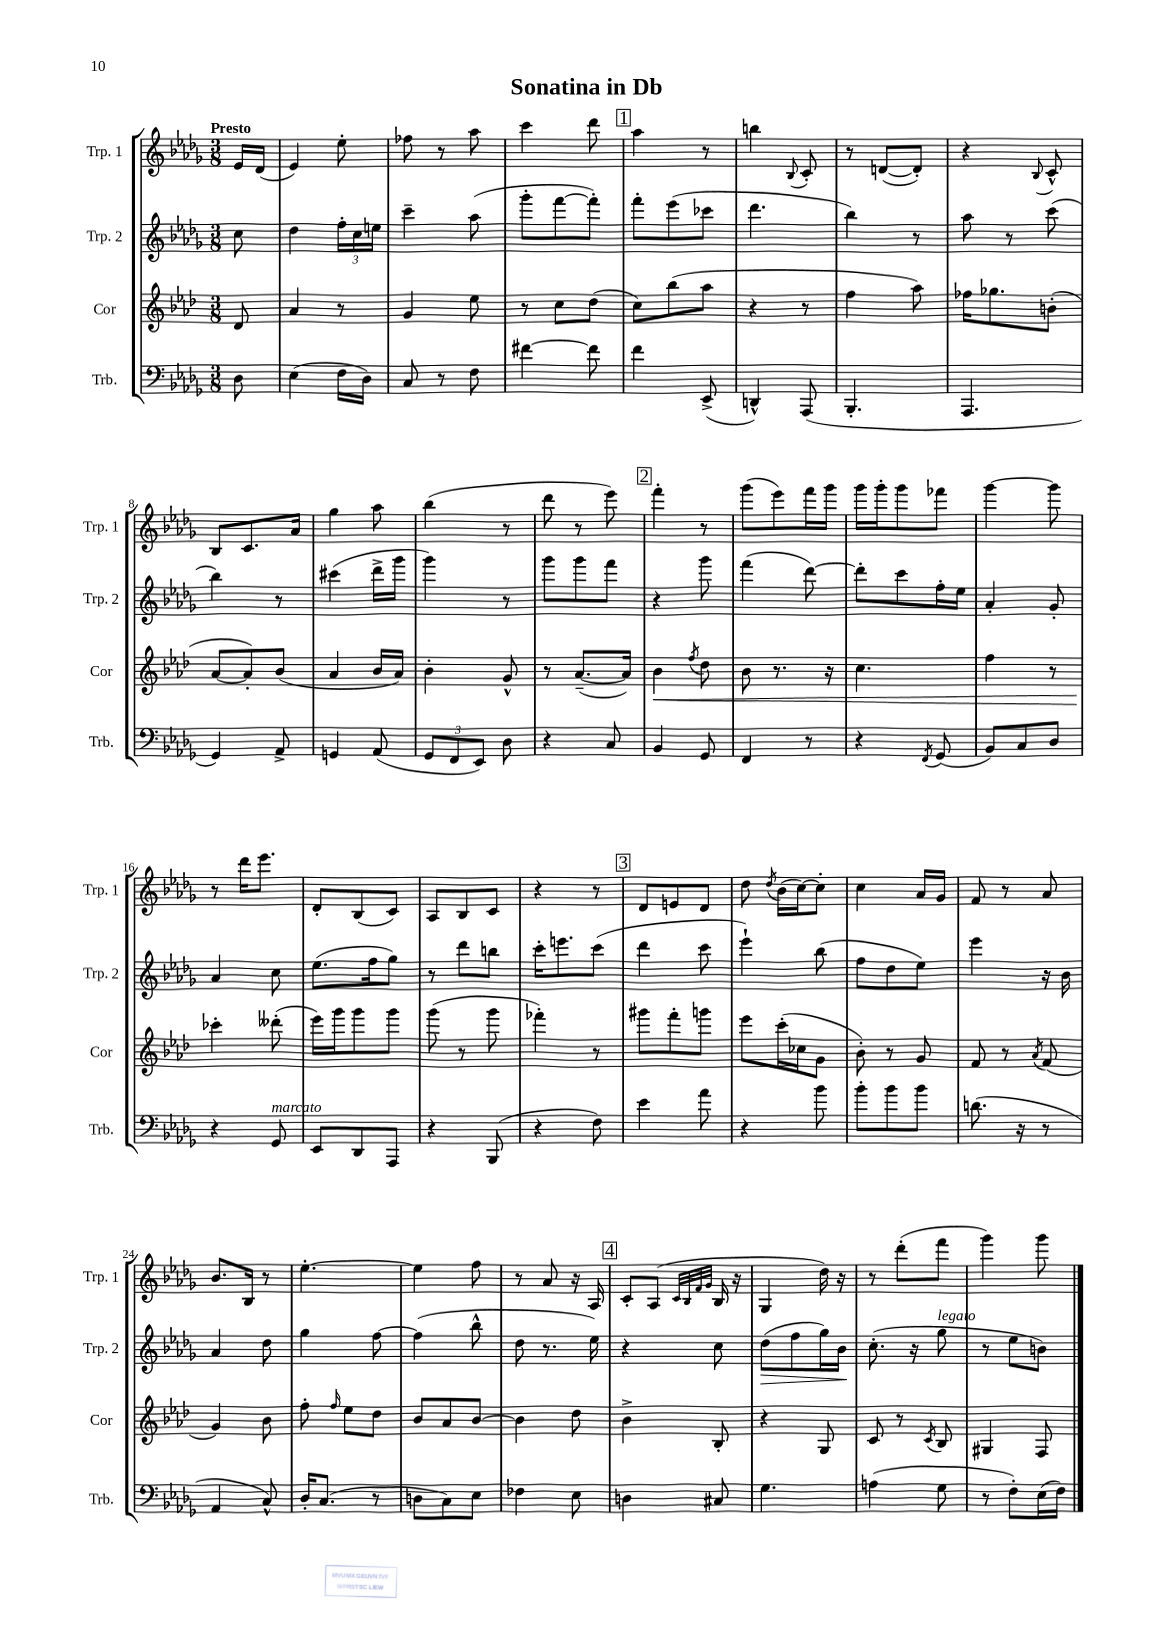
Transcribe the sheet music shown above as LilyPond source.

\header { title = "Sonatina in Db" }
<<
\new StaffGroup <<
\new Staff = "s0" \with { instrumentName = "Trp. 1" shortInstrumentName = "Trp. 1" } {
    \clef treble \key des \major \numericTimeSignature \time 3/8 \partial 8 \tempo "Presto"
    \autoBeamOff ees'16[ des'16]( |
    ees'4) ees''8-. |
    fes''8 r8 aes''8 |
    c'''4 des'''8 |
    \mark \markup { \box "1" } aes''4 r8 |
    b''4 \appoggiatura { bes8 } c'8-. |
    r8 d'8[~( d'8]-.) |
    r4 \appoggiatura { bes8 } c'8-^ |
    bes8[ c'8. aes'16] |
    ges''4 aes''8 |
    bes''4( r8 |
    des'''8 r8 ees'''8) |
    \mark \markup { \box "2" } f'''4-. r8 |
    ges'''8[( ees'''8) f'''16 ges'''16] |
    ges'''16[ ges'''16-. ges'''8 fes'''8] |
    ges'''4~ ges'''8 |
    r8 des'''16[ ees'''8.] |
    des'8[-. bes8( c'8]) |
    aes8[ bes8 c'8] |
    r4 r8 |
    \mark \markup { \box "3" } des'8[ e'8 des'8] |
    des''8 \acciaccatura { des''8 } bes'16[( c''16~) c''8]-. |
    c''4 aes'16[ ges'16] |
    f'8 r8 aes'8 |
    bes'8.[ bes16] r8 |
    ees''4.~-. |
    ees''4 f''8 |
    r8 aes'8 r16 aes16 |
    \mark \markup { \box "4" } c'8[-. aes8]( \grace { c'32[ bes32 f'32 ges'32] } bes16 r16 |
    ges4 des''16) r16 |
    r8 des'''8[-.( f'''8] |
    ges'''4) ges'''8 \bar "|." |
}
\new Staff = "s1" \with { instrumentName = "Trp. 2" shortInstrumentName = "Trp. 2" } {
    \clef treble \key des \major \numericTimeSignature \time 3/8 \partial 8
    \autoBeamOff c''8 |
    des''4 \tuplet 3/2 { f''16[-. c''16 e''16] } |
    c'''4-- aes''8( |
    ges'''8[-. f'''8~ f'''8]-.) |
    \mark \markup { \box "1" } f'''8[-. ees'''8( ces'''8] |
    des'''4. |
    bes''4) r8 |
    aes''8 r8 c'''8( |
    bes''4) r8 |
    cis'''4( des'''16[-> ges'''16] |
    ges'''4) r8 |
    ges'''8[ ges'''8 f'''8] |
    \mark \markup { \box "2" } r4 ges'''8 |
    f'''4( des'''8~) |
    des'''8[-. c'''8 f''16-. ees''16] |
    aes'4-. ges'8-. |
    aes'4 c''8 |
    ees''8.[( f''16 ges''8]) |
    r8 des'''8[ b''8] |
    c'''16[-. e'''8. c'''8]( |
    \mark \markup { \box "3" } des'''4 c'''8 |
    ees'''4-!) bes''8( |
    f''8[ des''8 ees''8]) |
    ees'''4 r16 bes'16 |
    aes'4 des''8 |
    ges''4 f''8~ |
    f''4( bes''8-^ |
    des''8 r8. ees''16) |
    \mark \markup { \box "4" } r4 c''8 |
    des''8[\>( f''8 ges''16) bes'16]\! |
    c''8.-.( r16 ges''8^\markup { \italic "legato" } |
    r8 ees''8[ b'8]) \bar "|." |
}
\new Staff = "s2" \with { instrumentName = "Cor" shortInstrumentName = "Cor" } {
    \clef treble \key aes \major \numericTimeSignature \time 3/8 \partial 8
    \autoBeamOff des'8 |
    aes'4 r8 |
    g'4 ees''8 |
    r8 c''8[ des''8]( |
    \mark \markup { \box "1" } c''8[) bes''8( aes''8] |
    r4 r8 |
    f''4 aes''8) |
    fes''16[ ges''8. b'8]-.( |
    aes'8[~ aes'8-.) bes'8]( |
    aes'4 bes'16[ aes'16]) |
    bes'4-. g'8-^ |
    r8 aes'8.[~--( aes'16]) |
    \mark \markup { \box "2" } bes'4\< \acciaccatura { f''8 } des''8 |
    bes'8 r8. r16 |
    c''4. |
    f''4 r8 |
    ces'''4-.\! deses'''8-.( |
    ees'''16[) g'''16 g'''8 g'''8] |
    g'''8( r8 g'''8 |
    fes'''4-.) r8 |
    \mark \markup { \box "3" } gis'''8[ f'''8-. g'''8] |
    ees'''8[ c'''16-.( ces''16 g'8] |
    bes'8-.) r8 g'8 |
    f'8 r8 \acciaccatura { aes'8 } f'8( |
    g'4) bes'8 |
    f''8-. \grace { f''16 } ees''8[ des''8] |
    bes'8[ aes'8 bes'8]~ |
    bes'4 des''8 |
    \mark \markup { \box "4" } bes'4-> bes8-. |
    r4 g8 |
    c'8 r8 \acciaccatura { c'8 } bes8 |
    gis4 f8 \bar "|." |
}
\new Staff = "s3" \with { instrumentName = "Trb." shortInstrumentName = "Trb." } {
    \clef bass \key des \major \numericTimeSignature \time 3/8 \partial 8
    \autoBeamOff des8 |
    ees4( f16[ des16]) |
    c8 r8 f8 |
    fis'4~ fis'8 |
    \mark \markup { \box "1" } f'4 ees,8->( |
    d,4-^) aes,,8( |
    bes,,4.-. |
    aes,,4. |
    ges,4) aes,8-> |
    g,4 aes,8( |
    \tuplet 3/2 { ges,8[ f,8 ees,8]) } des8 |
    r4 c8 |
    \mark \markup { \box "2" } bes,4 ges,8 |
    f,4 r8 |
    r4 \acciaccatura { f,8 } ges,8( |
    bes,8[) c8 des8] |
    r4 ges,8^\markup { \italic "marcato" } |
    ees,8[ des,8 aes,,8] |
    r4 bes,,8( |
    r4 f8) |
    \mark \markup { \box "3" } ees'4 aes'8 |
    r4 bes'8 |
    bes'8[-. bes'8 bes'8] |
    d'8.( r16 r8 |
    aes,4 c8-^) |
    des16[-. c8.]( r8 |
    d8[ c8) ees8] |
    fes4 ees8 |
    \mark \markup { \box "4" } d4 cis8 |
    ges4. |
    a4( ges8 |
    r8 f8[-.) ees16( f16]) \bar "|." |
}
>>
>>
